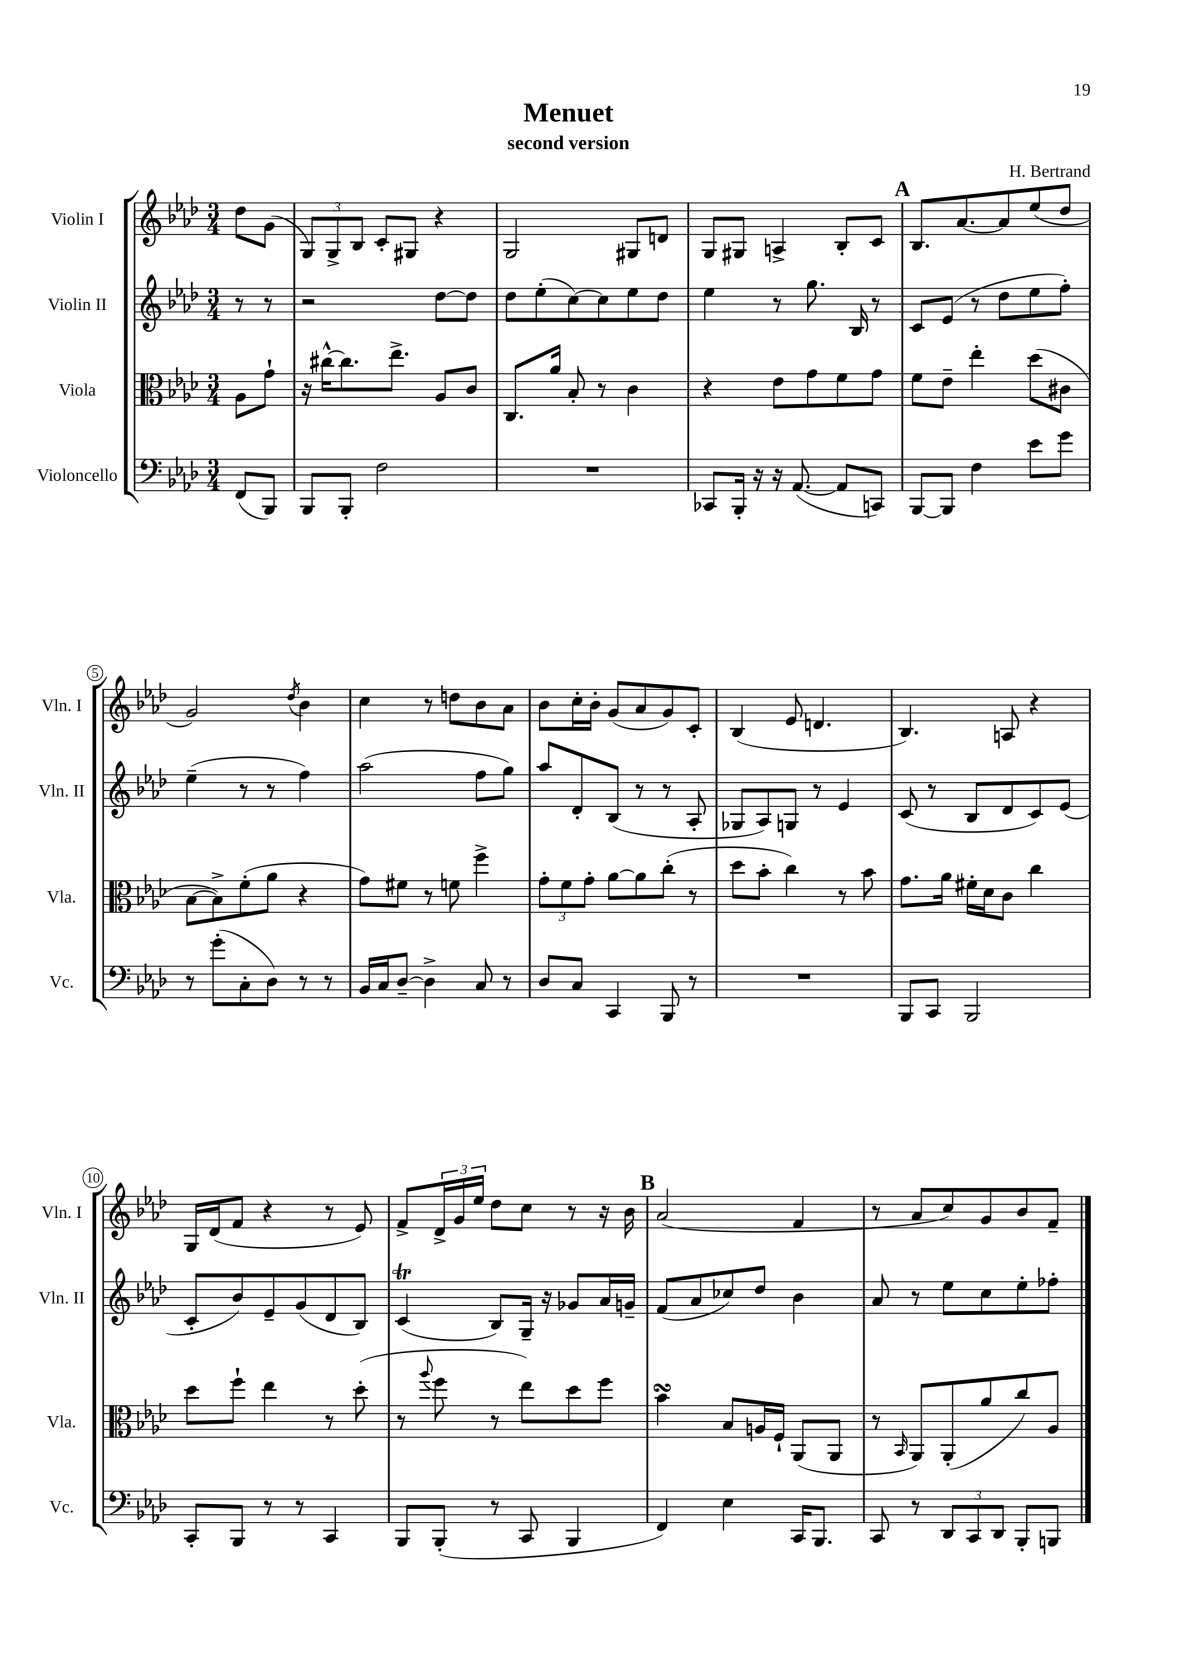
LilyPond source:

\header { title = "Menuet" composer = "H. Bertrand" subtitle = "second version" }
<<
\new StaffGroup <<
\new Staff = "s0" \with { instrumentName = "Violin I" shortInstrumentName = "Vln. I" } {
    \clef treble \key aes \major \numericTimeSignature \time 3/4 \partial 4
    des''8 g'8( |
    \tuplet 3/2 { g8) g8-> bes8 } c'8-. gis8 r4 |
    g2 gis8 d'8 |
    g8 gis8 a4-> bes8-. c'8 |
    \mark \markup { \bold "A" } bes8. aes'8.~ aes'8 ees''8( des''8 |
    g'2) \acciaccatura { des''8 } bes'4 |
    c''4 r8 d''8 bes'8 aes'8 |
    bes'8 c''16-. bes'16-. g'8( aes'8 g'8) c'8-. |
    bes4( ees'8 d'4. |
    bes4.) a8 r4 |
    g16 des'16( f'8 r4 r8 ees'8) |
    f'8-> \tuplet 3/2 { des'16-> g'16 ees''16 } des''8 c''8 r8 r16 bes'16 |
    \mark \markup { \bold "B" } aes'2( f'4 |
    r8 aes'8 c''8) g'8 bes'8 f'8-- \bar "|." |
}
\new Staff = "s1" \with { instrumentName = "Violin II" shortInstrumentName = "Vln. II" } {
    \clef treble \key aes \major \numericTimeSignature \time 3/4 \partial 4
    r8 r8 |
    r2 des''8~ des''8 |
    des''8 ees''8-.( c''8~) c''8 ees''8 des''8 |
    ees''4 r8 g''8. bes16 r8 |
    \mark \markup { \bold "A" } c'8 ees'8( r8 des''8 ees''8 f''8-.) |
    ees''4--( r8 r8 f''4) |
    aes''2( f''8 g''8) |
    aes''8 des'8-. bes8( r8 r8 aes8-. |
    ges8 aes8) g8 r8 ees'4 |
    c'8( r8 bes8 des'8 c'8) ees'8( |
    c'8-. bes'8) ees'8-- g'8( des'8 bes8) |
    c'4\trill( bes8) g16-- r16 ges'8 aes'16 g'16-- |
    \mark \markup { \bold "B" } f'8( aes'8 ces''8) des''8 bes'4 |
    aes'8 r8 ees''8 c''8 ees''8-. fes''8-. \bar "|." |
}
\new Staff = "s2" \with { instrumentName = "Viola" shortInstrumentName = "Vla." } {
    \clef alto \key aes \major \numericTimeSignature \time 3/4 \partial 4
    aes8 g'8-! |
    r16 cis''16~-^ cis''8. ees''8.-> aes8 c'8 |
    c8. aes'16 bes8-. r8 c'4 |
    r4 ees'8 g'8 f'8 g'8 |
    \mark \markup { \bold "A" } f'8 ees'8-- ees''4-. des''8( cis'8 |
    bes8~ bes8->) f'8-.( aes'8 r4 |
    g'8) fis'8 r8 f'8 f''4-> |
    \tuplet 3/2 { g'8-. f'8 g'8-. } aes'8~ aes'8 c''8-.( r8 |
    des''8 bes'8-. c''4) r8 bes'8 |
    g'8. aes'16 fis'16-. des'16 c'8 c''4 |
    des''8 f''8-! ees''4 r8 des''8-.( |
    r8 \appoggiatura { aes''8 } f''8 r8 ees''8) des''8 f''8 |
    \mark \markup { \bold "B" } bes'4\turn bes8 a16 f16-! aes,8( aes,8 |
    r8 \grace { bes,16 } aes,8) aes,8-.( aes'8 c''8) aes8 \bar "|." |
}
\new Staff = "s3" \with { instrumentName = "Violoncello" shortInstrumentName = "Vc." } {
    \clef bass \key aes \major \numericTimeSignature \time 3/4 \partial 4
    f,8( bes,,8) |
    bes,,8 bes,,8-. f2 |
    R2. |
    ces,8 bes,,16-. r16 r16 aes,8.~( aes,8 c,8) |
    \mark \markup { \bold "A" } bes,,8~ bes,,8 f4 ees'8 g'8 |
    r8 g'8-.( c8-. des8) r8 r8 |
    bes,16 c16 des8~-- des4-> c8 r8 |
    des8 c8 c,4 bes,,8 r8 |
    R2. |
    bes,,8 c,8 bes,,2 |
    c,8-. bes,,8 r8 r8 c,4 |
    bes,,8 bes,,8-.( r8 c,8 bes,,4 |
    \mark \markup { \bold "B" } f,4) ees4 c,16 bes,,8. |
    c,8 r8 \tuplet 3/2 { des,8 c,8 des,8 } bes,,8-. b,,8 \bar "|." |
}
>>
>>
\layout { \context { \Score \override BarNumber.stencil = #(make-stencil-circler 0.1 0.3 ly:text-interface::print) } }
